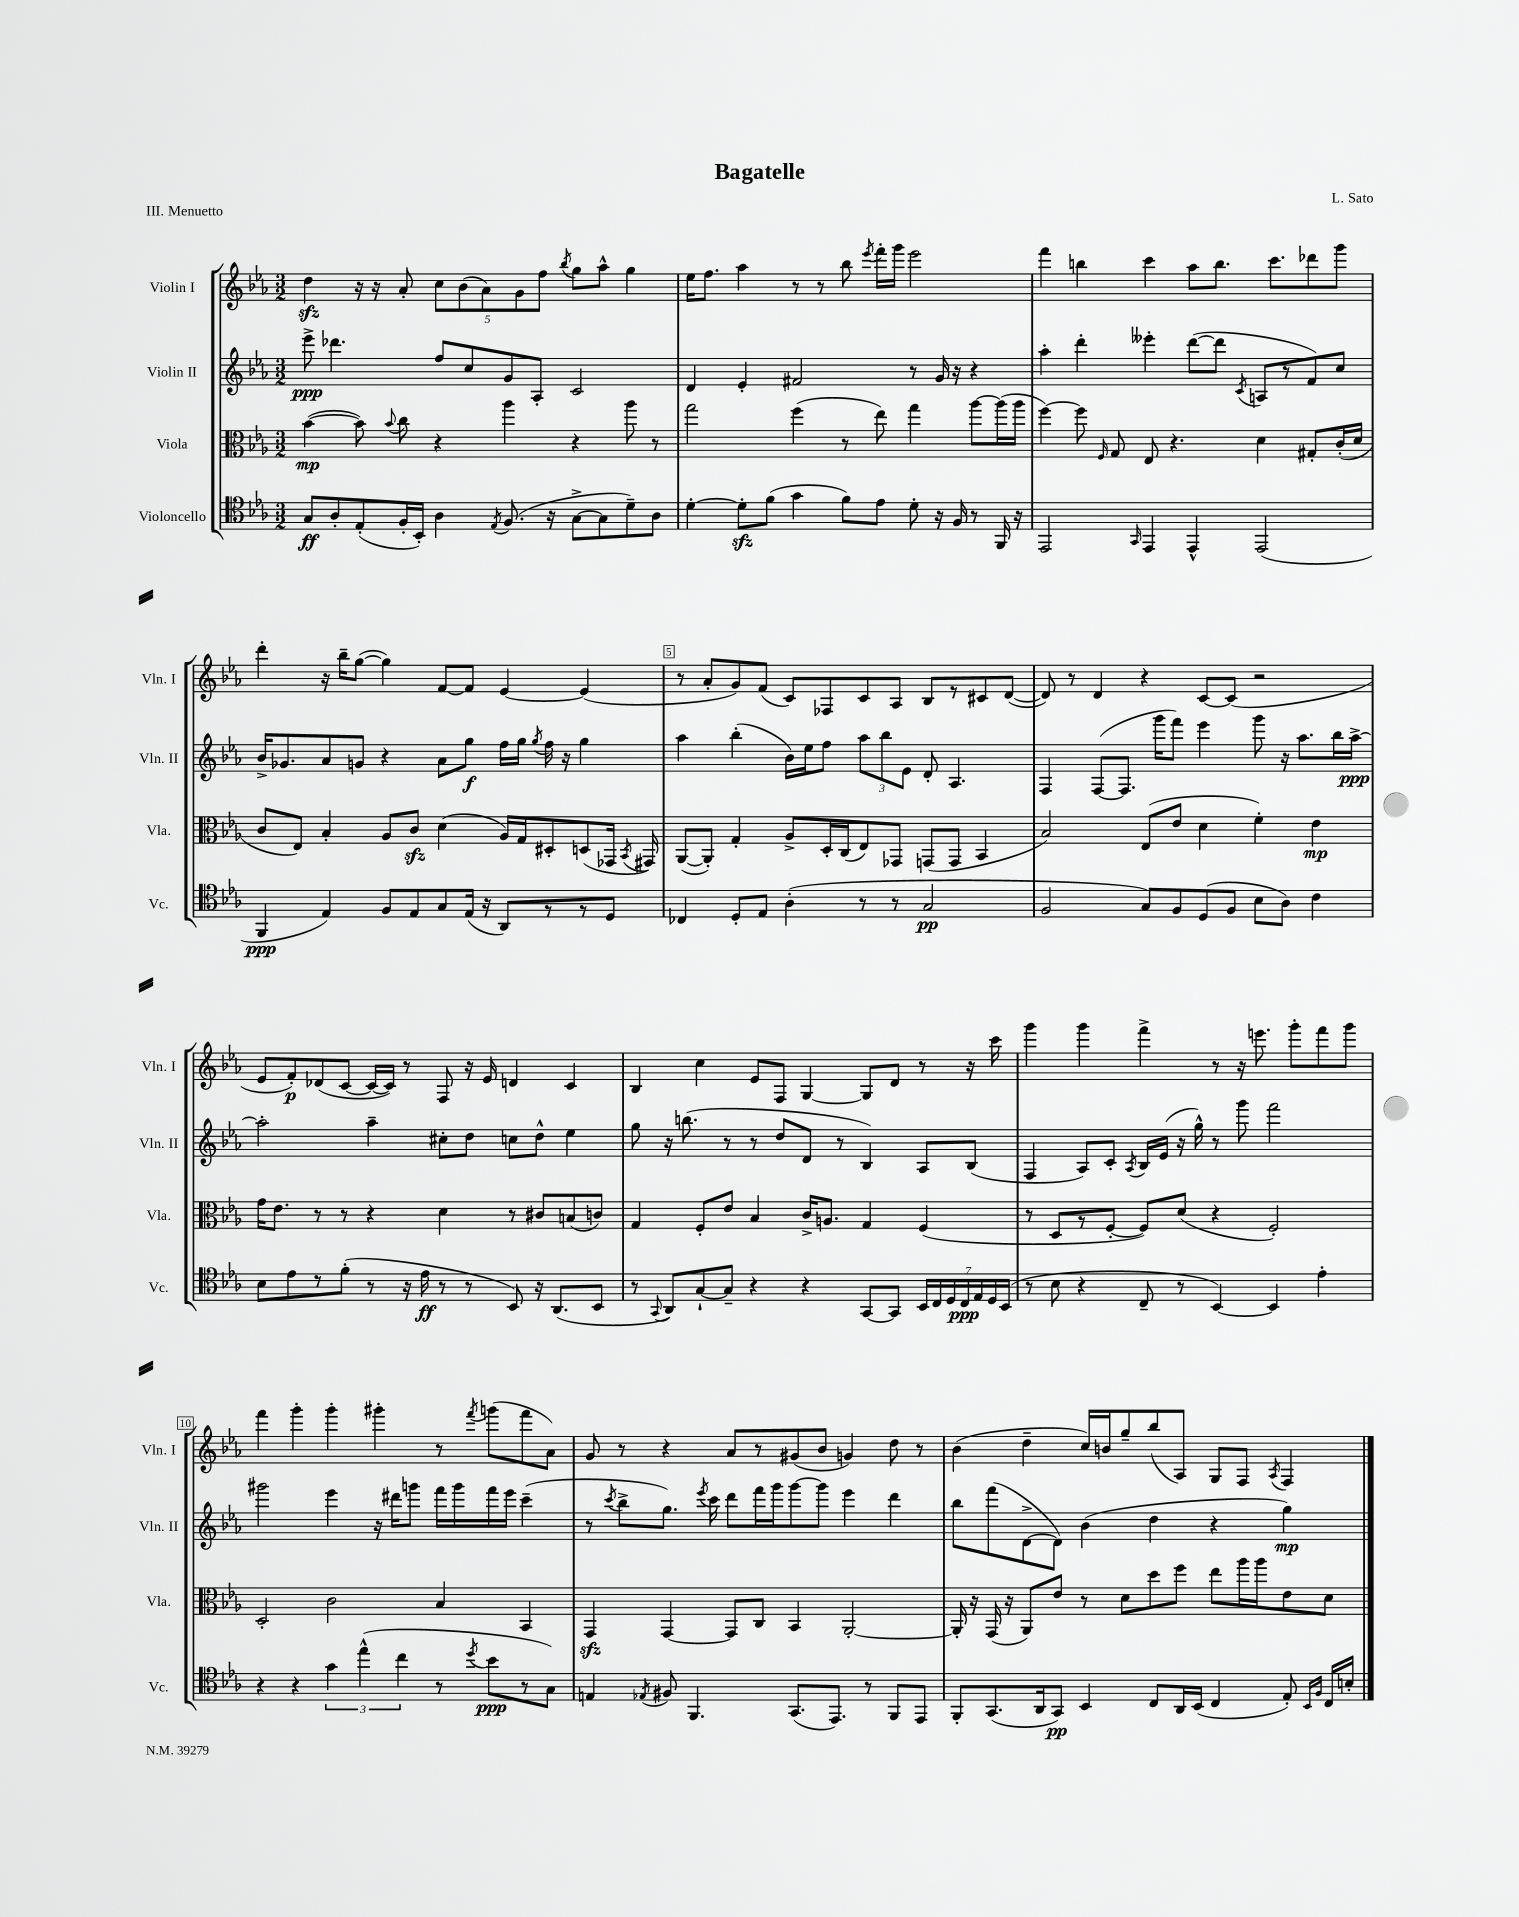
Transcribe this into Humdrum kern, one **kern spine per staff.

**kern	**dynam	**kern	**dynam	**kern	**dynam	**kern	**dynam
*part4	*part4	*part3	*part3	*part2	*part2	*part1	*part1
*staff4	*staff4	*staff3	*staff3	*staff2	*staff2	*staff1	*staff1
*I"Violoncello	*	*I"Viola	*	*I"Violin II	*	*I"Violin I	*
*I'Vc.	*	*I'Vla.	*	*I'Vln. II	*	*I'Vln. I	*
*clefC4	*	*clefC3	*	*clefG2	*	*clefG2	*
*k[b-e-a-]	*	*k[b-e-a-]	*	*k[b-e-a-]	*	*k[b-e-a-]	*
*M3/2	*	*M3/2	*	*M3/2	*	*M3/2	*
=1	=1	=1	=1	=1	=1	=1	=1
8G/L	ff	([4b-\	mp	8eee-^\	ppp	4ddzz\	.
8A-'/	.	.	.	4.ddd-X\	.	.	.
(8E-'/	.	8b-\])	.	.	.	16r	.
.	.	.	.	.	.	16r	.
.	.	8qqb-/	.	.	.	.	.
16F'/L	.	8cc\	.	.	.	8a-'/	.
16BB-'/JJ)	.	.	.	.	.	.	.
4A-\	.	4r	.	8ff/L	.	10cc\L	.
.	.	.	.	.	.	(10b-\	.
.	.	.	.	8cc/	.	.	.
.	.	.	.	.	.	10a-\)	.
8qE-/	.	.	.	.	.	.	.
(8.F/	.	4aa-\	.	8g/	.	.	.
.	.	.	.	.	.	10g\	.
.	.	.	.	8A-'/J	.	.	.
.	.	.	.	.	.	10ff\J	.
16r	.	.	.	.	.	.	.
.	.	.	.	.	.	8qbb-/	.
[8G^\L	.	4r	.	2c/	.	8gg\L	.
8G\]	.	.	.	.	.	8aa-^^\J	.
8d~\)	.	8aa-\	.	.	.	4gg\	.
8A-\J	.	8r	.	.	.	.	.
=2	=2	=2	=2	=2	=2	=2	=2
[4d'\	.	2gg\	.	4d/	.	16ee-\KL	.
.	.	.	.	.	.	8.ff\J	.
8dzz'\L]	.	.	.	4e-'/	.	4aa-\	.
(8f\J	.	.	.	.	.	.	.
4g\	.	(4ff\	.	2f#X/	.	8r	.
.	.	.	.	.	.	8r	.
8f\L)	.	8r	.	.	.	8bb-\	.
.	.	.	.	.	.	8qeee-/	.
8e-\J	.	8ee-\)	.	.	.	16fff'\LL	.
.	.	.	.	.	.	16ggg\JJ	.
8d'\	.	4gg\	.	8r	.	2eee-\	.
16r	.	.	.	16g/	.	.	.
16F/	.	.	.	16r	.	.	.
8r	.	[8aa-\L	.	4r	.	.	.
16FF/	.	(16aa-\L]	.	.	.	.	.
16r	.	16aa-\JJ	.	.	.	.	.
=3	=3	=3	=3	=3	=3	=3	=3
2EE-/	.	[4ff\)	.	4aa-'\	.	4fff\	.
.	.	8ff\]	.	4ddd'\	.	4bbn\	.
.	.	16qqF/	.	.	.	.	.
.	.	8G/	.	.	.	.	.
16qqGG/	.	.	.	.	.	.	.
4EE-/	.	8E-/	.	4eee--X'\	.	4ccc\	.
.	.	4.r	.	.	.	.	.
4EE-^^/	.	.	.	([8ddd\L	.	8aa-\L	.
.	.	.	.	8ddd\J]	.	8.bb\J	.
.	.	.	.	8qc/	.	.	.
(2EE-/	.	4d\	.	8An/L	.	.	.
.	.	.	.	.	.	8.ccc\L	.
.	.	.	.	8r	.	.	.
.	.	8G#X'/L	.	8f/)	.	8ddd-X\	.
.	.	(16c'/L	.	8cc/J	.	8ggg\J	.
.	.	16d/JJ	.	.	.	.	.
!!LO:LB:g=z
=4	=4	=4	=4	=4	=4	=4	=4
4FF/	ppp	8c/L	.	16b-^/KL	.	4ddd'\	.
.	.	.	.	8.g-X/	.	.	.
.	.	8E-/J)	.	.	.	.	.
4E-/)	.	4B-'/	.	8a-/	.	16r	.
.	.	.	.	.	.	16bb-~\KL	.
.	.	.	.	8gn/J	.	([8gg\J	.
8F/L	.	8A-/L	.	4r	.	4gg\])	.
8E-/	.	8czz/J	.	.	.	.	.
8G/	.	(4d\	.	8a-\L	.	[8f/L	.
(16E-/Jk	.	.	.	8gg\J	f	8f/J]	.
16r	.	.	.	.	.	.	.
8AA-/L)	.	16A-/LL)	.	16ff\LL	.	[4e-/	.
.	.	16G/J	.	16gg\JJ	.	.	.
.	.	.	.	8qgg/	.	.	.
8r	.	8D#X'/	.	16ff\	.	.	.
.	.	.	.	16r	.	.	.
8r	.	(8Dn/	.	4gg\	.	(4e-/]	.
8D/J	.	16GG-X/Jk	.	.	.	.	.
.	.	8qBB-/	.	.	.	.	.
.	.	16GG#X/)	.	.	.	.	.
=5	=5	=5	=5	=5	=5	=5	=5
4C-X/	.	([8AA-/L	.	4aa-\	.	8r	.
.	.	8AA-'/J])	.	.	.	8a-'/L	.
8D'/L	.	4G'/	.	(4bb-'\	.	8g/)	.
8E-/J	.	.	.	.	.	(8f/J	.
(4A-'\	.	8A-^/L	.	16b-\LL)	.	8c/L)	.
.	.	.	.	16ee-\J	.	.	.
.	.	16D'/L	.	8ff\J	.	8F-X/	.
.	.	(16C/J	.	.	.	.	.
8r	.	8E-/)	.	12aa-\L	.	8c/	.
.	.	.	.	12bb-\	.	.	.
8r	.	8GG-X/J	.	.	.	8A-/J	.
.	.	.	.	12e-\J	.	.	.
2G/	pp	(8GGn/L	.	8d'/	.	8B-/L	.
.	.	8GG/J	.	4.A-/	.	8r	.
.	.	4BB-/	.	.	.	8c#X/	.
.	.	.	.	.	.	([8d/J	.
=6	=6	=6	=6	=6	=6	=6	=6
2F/	.	2B-/)	.	4F/	.	8d/])	.
.	.	.	.	.	.	8r	.
.	.	.	.	([8F/L	.	4d/	.
.	.	.	.	8.F/J]	.	.	.
8G/L)	.	(8E-/L	.	.	.	4r	.
.	.	.	.	16ggg\KL	.	.	.
8F/	.	8e-/J	.	8fff\J)	.	.	.
(8D/	.	4d\	.	4eee-\	.	[8c/L	.
8F/J	.	.	.	.	.	(8c/J]	.
8B-\L	.	4f'\)	.	8ggg\	.	2r	.
8A-\J)	.	.	.	16r	.	.	.
.	.	.	.	8.aa-\L	.	.	.
4c\	.	4e-\	mp	.	.	.	.
.	.	.	.	16bb-\L	.	.	.
.	.	.	.	[16aa-^\JJ	ppp	.	.
!!LO:LB:g=z
=7	=7	=7	=7	=7	=7	=7	=7
8B-\L	.	16g\KL	.	2aa-'\]	.	8e-/L	.
.	.	8.e-\J	.	.	.	.	.
8e-\	.	.	.	.	.	8f'/)	p
8r	.	8r	.	.	.	(8d-X/	.
(8f'\J	.	8r	.	.	.	[8c/J	.
8r	.	4r	.	4aa-~\	.	16c/LL_	.
.	.	.	.	.	.	16c/JJ])	.
16r	.	.	.	.	.	8r	.
16e-\	ff	.	.	.	.	.	.
8r	.	4d\	.	8cc#X'\L	.	8F/	.
8r	.	.	.	8dd\J	.	16r	.
.	.	.	.	.	.	16e-/	.
8BB-/)	.	8r	.	8ccn\L	.	4dn/	.
16r	.	8c#X/L	.	8dd^^\J	.	.	.
(8.AA-/L	.	.	.	.	.	.	.
.	.	(8Bn/	.	4ee-\	.	4c/	.
8BB-/J	.	8cn/J)	.	.	.	.	.
=8	=8	=8	=8	=8	=8	=8	=8
8r	.	4G/	.	8gg\	.	4B-/	.
8qqGG/	.	.	.	.	.	.	.
8AA-/L)	.	.	.	16r	.	.	.
.	.	.	.	(8.bbn\	.	.	.
[8G`/	.	8F'/L	.	.	.	4cc\	.
8G~/J]	.	8e-/J	.	8r	.	.	.
4r	.	4B-/	.	8r	.	8e-/L	.
.	.	.	.	8dd/L	.	8F/J	.
4r	.	16c^/KL	.	8d/J	.	[4G/	.
.	.	8.An/J	.	.	.	.	.
.	.	.	.	8r	.	.	.
[8GG/L	.	4G/	.	4B-/)	.	8G/L]	.
8GG/J]	.	.	.	.	.	8d/J	.
28BB-/LL	.	(4F/	.	8A-/L	.	8r	.
28C/	.	.	.	.	.	.	.
28D/	.	.	.	.	.	.	.
28C/	ppp	.	.	.	.	.	.
.	.	.	.	(8B-/J	.	16r	.
28E-/	.	.	.	.	.	.	.
28D/	.	.	.	.	.	.	.
.	.	.	.	.	.	16ccc\	.
(28BB-/JJ	.	.	.	.	.	.	.
=9	=9	=9	=9	=9	=9	=9	=9
8r	.	8r	.	4F/	.	4ggg\	.
8B-\	.	8D/L	.	.	.	.	.
4r	.	8r	.	8A-/L)	.	4ggg\	.
.	.	[8F'/J	.	8c'/J	.	.	.
.	.	.	.	8qA-/	.	.	.
8C~/	.	8F/L])	.	16B-/LL	.	4fff^\	.
.	.	.	.	(16e-/JJ	.	.	.
8r	.	(8d/J	.	16r	.	.	.
.	.	.	.	16gg^^\)	.	.	.
[4BB-/)	.	4r	.	8r	.	8r	.
.	.	.	.	8ggg\	.	16r	.
.	.	.	.	.	.	8.eeen\	.
4BB-/]	.	2F'/)	.	2fff\	.	.	.
.	.	.	.	.	.	8ggg'\L	.
4e-'\	.	.	.	.	.	8fff\	.
.	.	.	.	.	.	8ggg\J	.
!!LO:LB:g=z
=10	=10	=10	=10	=10	=10	=10	=10
4r	.	2D'/	.	2ggg#X\	.	4fff\	.
4r	.	.	.	.	.	4ggg'\	.
6g\	.	2c\	.	4eee-\	.	4ggg'\	.
(6ee-^^\	.	.	.	.	.	.	.
.	.	.	.	16r	.	4ggg#X'\	.
.	.	.	.	16ddd#X\KL	.	.	.
6cc\	.	.	.	.	.	.	.
.	.	.	.	8gggn\J	.	.	.
8r	.	4B-/	.	16fff\LL	.	8r	.
.	.	.	.	16ggg\	.	.	.
8qdd/	.	.	.	.	.	8qfff/	.
8b-\L	ppp	.	.	16fff\	.	(8gggn\L	.
.	.	.	.	16eee-\JJ	.	.	.
8r	.	4BB-/	.	(4ccc~\	.	8fff\	.
8G\J)	.	.	.	.	.	8a-\J)	.
=11	=11	=11	=11	=11	=11	=11	=11
4En/	.	4GGzz/	.	8r	.	8g/	.
.	.	.	.	8qccc/	.	.	.
.	.	.	.	8bb-^\L	.	8r	.
8qE-X/	.	.	.	.	.	.	.
8F#X/	.	[4GG/	.	8.gg\J)	.	4r	.
4.FF/	.	.	.	.	.	.	.
.	.	.	.	8qeee-/	.	.	.
.	.	.	.	16ccc\	.	.	.
.	.	8GG/L]	.	8ddd\L	.	8a-/L	.
.	.	8C/J	.	16fff\L	.	8r	.
.	.	.	.	16ggg\J	.	.	.
(8.GG/L	.	4BB-/	.	[8ggg\	.	(8g#X/	.
.	.	.	.	8ggg\J]	.	8b-/J	.
8.EE-/J)	.	.	.	.	.	.	.
.	.	[2AA-'/	.	4eee-\	.	4gn/)	.
8r	.	.	.	.	.	.	.
8FF/L	.	.	.	4ddd\	.	8dd\	.
8EE-/J	.	.	.	.	.	8r	.
=12	=12	=12	=12	=12	=12	=12	=12
8FF'/L	.	16AA-'/]	.	8bb-\L	.	(4b-\	.
.	.	16r	.	.	.	.	.
(8.GG/	.	(16GG/	.	(8fff\	.	.	.
.	.	16r	.	.	.	.	.
.	.	8AA-/L)	.	[8d^\	.	4dd~\	.
16AA-/k	.	.	.	.	.	.	.
8GG/J)	pp	8e-/J	.	8d\J])	.	.	.
4BB-/	.	8r	.	(4b-\	.	16cc/LL)	.
.	.	.	.	.	.	16bn/J	.
.	.	8d\L	.	.	.	8gg~/	.
8C/L	.	8dd\	.	4dd\	.	(8bb-/	.
16AA-/L	.	8ff\J	.	.	.	8A-/J)	.
(16BB-/JJ	.	.	.	.	.	.	.
4C/	.	8ee-\L	.	4r	.	8G/L	.
.	.	16aa-\L	.	.	.	8F/J	.
.	.	16aa-\J	.	.	.	.	.
.	.	.	.	.	.	8qA-/	.
8E-'/)	.	8e-\	.	4gg\)	mp	4F/	.
16qqBB-/LL	.	.	.	.	.	.	.
16qqF/JJ	.	.	.	.	.	.	.
16C/LL	.	8d\J	.	.	.	.	.
16Bn'/JJ	.	.	.	.	.	.	.
==	==	==	==	==	==	==	==
*-	*-	*-	*-	*-	*-	*-	*-
